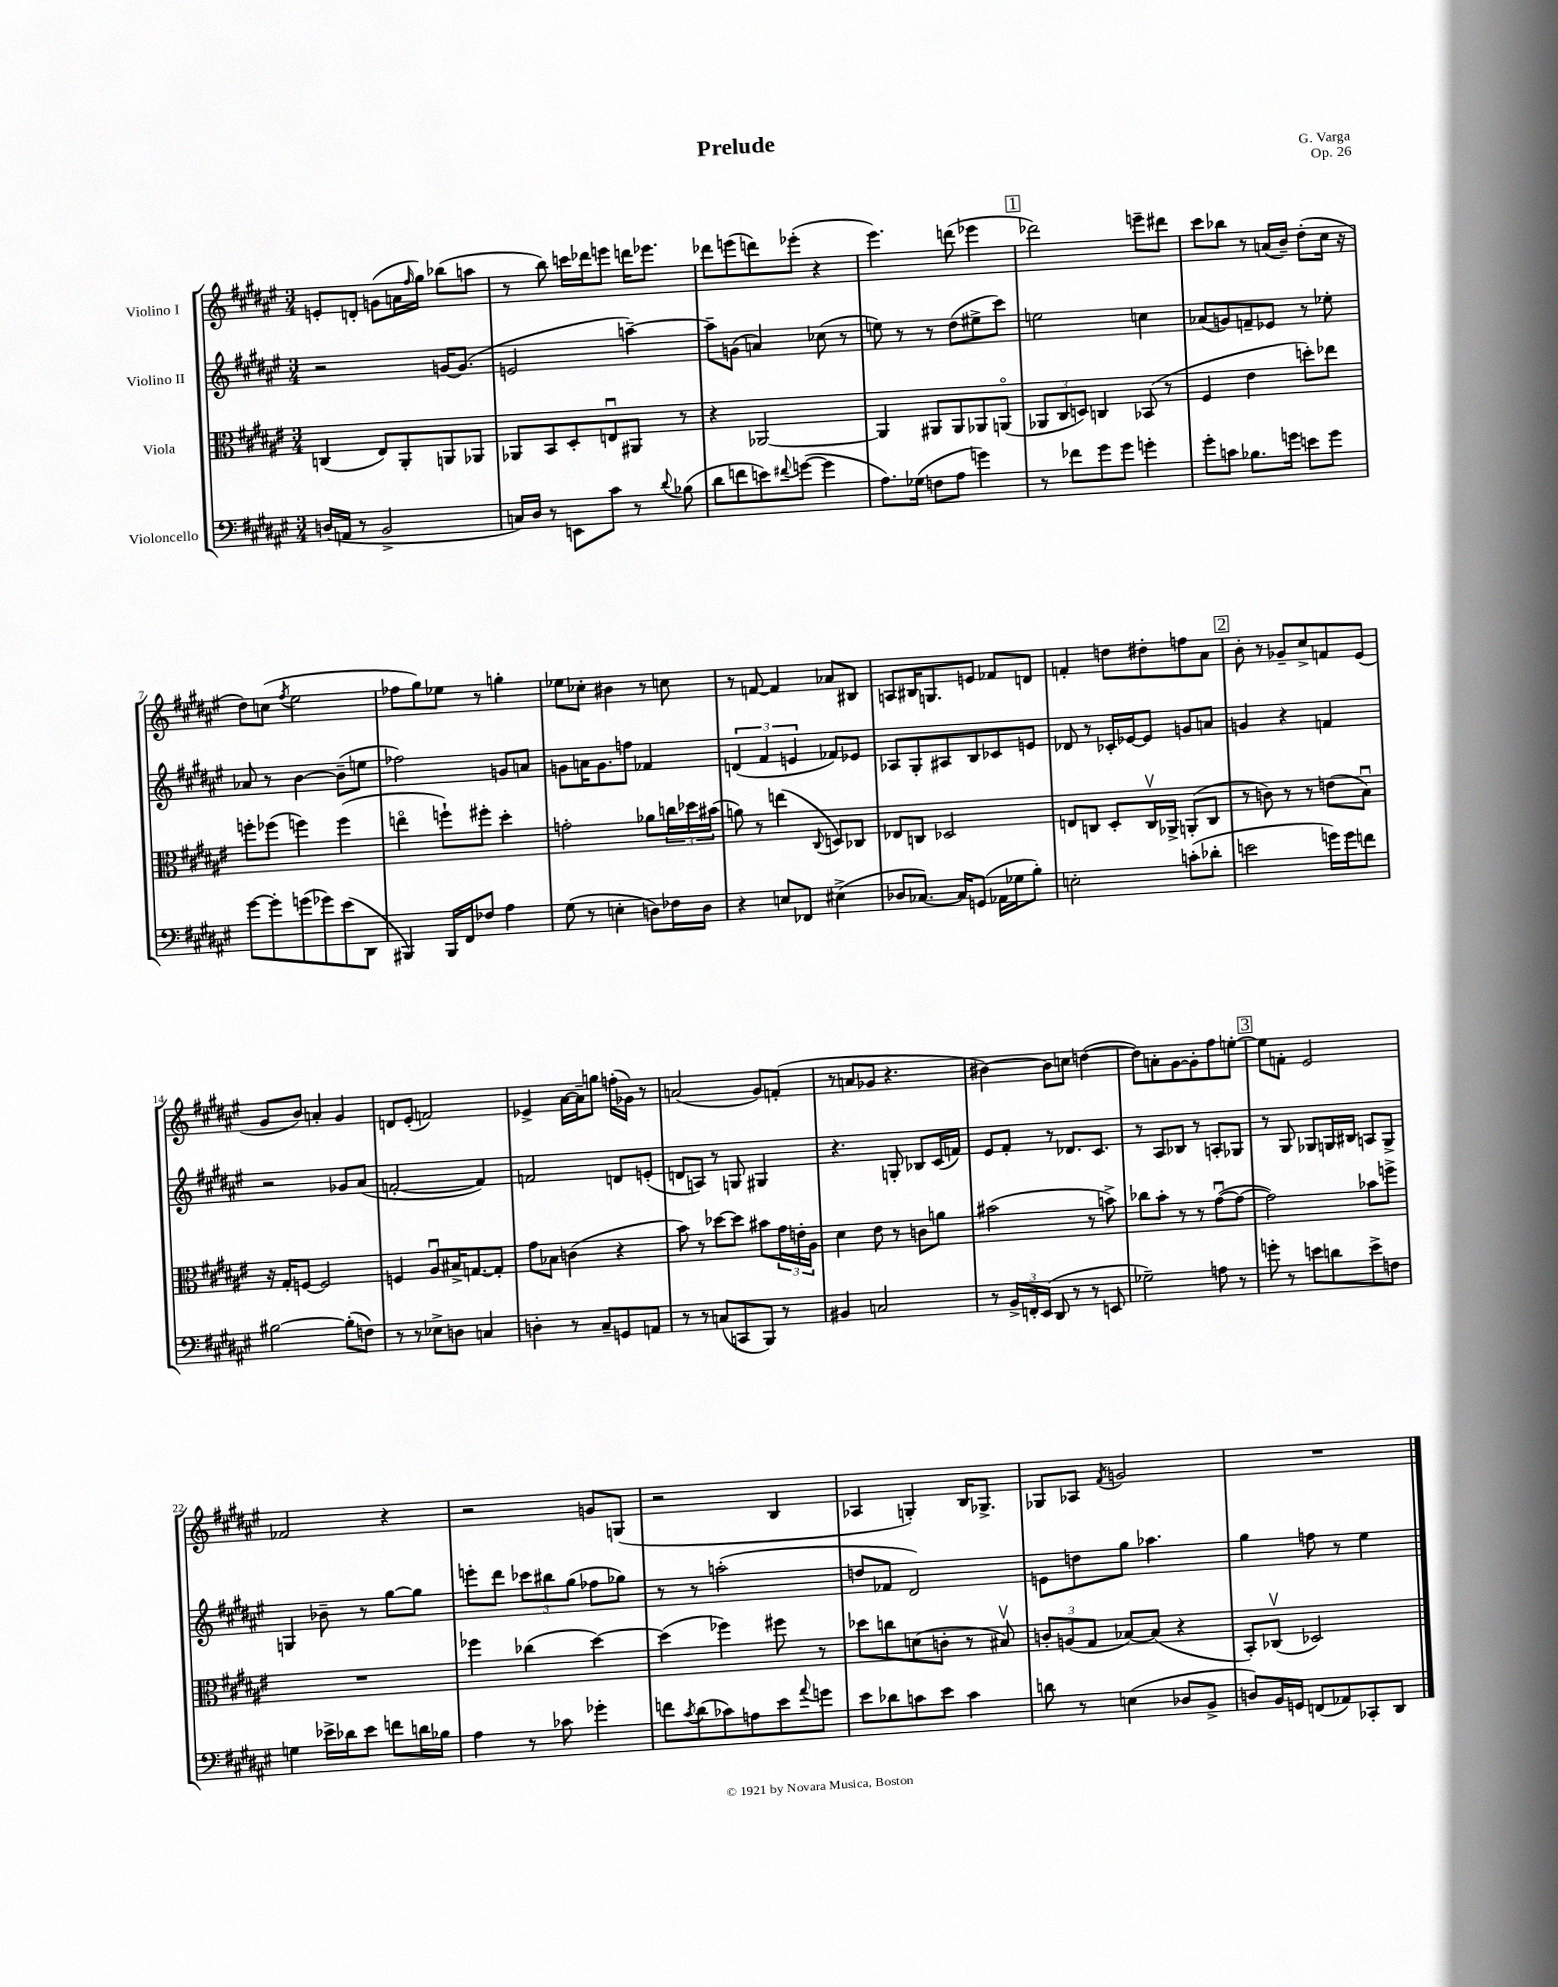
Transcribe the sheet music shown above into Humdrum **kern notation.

**kern	**kern	**kern	**kern
*staff4	*staff3	*staff2	*staff1
*clefF4	*clefC3	*clefG2	*clefG2
*k[f#c#g#d#a#e#]	*k[f#c#g#d#a#e#]	*k[f#c#g#d#a#e#]	*k[f#c#g#d#a#e#]
*M3/4	*M3/4	*M3/4	*M3/4
(16D/LL	(4C/	2r	8e'/L
16AA/JJ	.	.	.
8r	.	.	8d'/J
2BB^/	8E#/L)	.	(8g\L
.	8AA#'/	.	16a\L
.	.	.	16qqff#/
.	.	.	16gg#\JJ)
.	8AA/	[16g/LK	(8bb-\L
.	.	(8.g/]J	.
.	8AA-/J	.	8aa\J
=	=	=	=
16C/LL)	8AA-/L	2e/	8r
16D#/JJ	.	.	.
8r	8BB/	.	8bb\)
8EE\L	8D#'/	.	16ccc\LL
.	.	.	16ddd-\J
8c#\J	8Eu/	.	8eee\J
8r	8AA#/J	[4aa~\)	16ddd\LK
.	.	.	8.eee-\J
8qqd#/	.	.	.
(8B-\	8r	.	.
=	=	=	=
8d#\L	4r	8aa~\]L	8ddd-\L
8f\	.	(8g\J	(8eee\
8e\)	[2AA-/	4a/)	8ddd\)
8qqf#/	.	.	.
([8g\J	.	.	(8eee-'\J
4g\]	.	(8cc-\	4r
.	.	8r	.
=	=	=	=
8.A#\L)	4AA-/]	8ee\)	4.eee#\)
.	.	8r	.
(16G-\Jk	.	.	.
8F\L	8AA#/L	8r	.
8A#\J	8AA#/	(8dd#\L	(8ddd\
4g\)	8AA-/	8ee#^\	4eee-\
.	(8AAo/J	8ccc#\J)	.
=	=	=	=
8r	12AA-/L	2ee\	2ddd-\)
.	12C#/	.	.
8f-\L	.	.	.
.	12D/J)	.	.
8g#\	4C/	.	.
8g#\J	.	.	.
4g'\	(8BB-/	4cc\	8eee~\L
.	8r	.	8ddd#\J
=	=	=	=
8g#'\L	4F#/	(8a-/L	8ccc#\L
8c\J	.	8g/)	8bb-\J
8.B-\L	4e#\	8f~/	8r
.	.	8e-/J	(16a/LL
16g\Jk	.	.	16b~/JJ)
8e\L	8dd'\L)	8r	(8dd#'\L
8g\J	8ee-\J	8ee-'\	16cc#\Jk
.	.	.	16r
=	=	=	=
[8g#\L	8ff'\L	8a-/	8dd#\L)
8g#'\]	(8ff-\J	8r	(8cc\J
.	.	.	8qff#/
(8g\	4ff\)	[4b\	2ee#\
8g-\)	.	.	.
(8e#\	(4ff\	(8b~\]L	.
8DD#\J	.	8ee\J	.
=	=	=	=
4BBB#/)	4eeo\	2ff-\)	8ff-\L
.	.	.	8gg#\)
16BBB#/LL	8ff`\L)	.	8ee-\J
16FF#/J	.	.	.
8F-/J	8ff#'\J	.	8r
4A#\	4dd#'\	8g/L	4gg'\
.	.	8a/J	.
=	=	=	=
(8G#\	2g'\	8g\L	8ee-\L
8r	.	16a\K	8cc-'\J
.	.	8.g\	.
4E'\	.	.	4b#\
.	.	8ff\J	.
8D\L)	8a-\L	4f-/	8r
16F-\L	24cc\L	.	8cc\
.	24dd-\	.	.
16D\JJ	.	.	.
.	(24b#\JJ	.	.
=	=	=	=
4r	8a\)	(6d/	8r
.	8r	.	[8f/
.	.	6f#/	.
8E/L	(4ee\	.	4f/]
.	.	6e/	.
8FF-/J	.	.	.
.	8qqC#/	.	.
(4E#^\	8D/L)	8f-/L)	8a-/L
.	8C-/J	8e-/J	8B#/J
=	=	=	=
8D-/L	8E-/L	8A-/L	8A/L
[8.C-/J)	8C/J	8G#'/	16B#/K
.	.	.	8.G/
.	2D-/	8A#/	.
16C-/]LK	.	.	.
(8GG/J	.	8B/	8e/J
16AA-\LL	.	8c-/	8f-/L
16G-\J	.	.	.
8B'\J)	.	8e/J	8d/J
=	=	=	=
2E'\	8E/L	8d-/	4f'/
.	8C/J	8r	.
.	8D#'/L	16c-'/LL	8dd\L
.	.	[16e-/J	.
.	16Cv/L	8e-/]J	8dd#'\
.	16AA-^/JJ	.	.
(8c'\L	(8AA'/L	8g/L	8ff\
8d-'\J	8C/J	8a/J	8a#\J
=	=	=	=
2e\	8r	4g/	8b'\
.	8c\)	.	8r
.	8r	4r	8g-~/L
.	8r	.	8cc#^/
16g\LL)	(8e\L	4f/	8f/
16g\J	.	.	.
8f\J	8Bu\J)	.	(8e#/J
=	=	=	=
[2B#\	16r	2r	8g#/L
.	16G#'/LK	.	.
.	[8F/J	.	8b/J)
.	2F/]	.	4a'/
(8B#'\]L	.	8g-/L	4g#/
8F\J)	.	(8a#/J	.
=	=	=	=
8r	4F/	[2f'/	8d/L
8r	.	.	(8e#'/J
8E-^\L	8A#u/L	.	2f/)
8D\J	16B#^/K	.	.
.	[8.G/	.	.
4C/	.	4f/])	.
.	8G'/]J	.	.
=	=	=	=
4D'\	8g#\L	2f/	4e-^/
.	8B-\J	.	.
8r	(4c\	.	[16a#\LL
.	.	.	16a#~\]J
8C#~/L	.	.	8gg\J
8GG/	4r	8d/L	(16ff'\LL
.	.	.	16g-\JJ)
8AA/J	.	(8e'/J	8r
=	=	=	=
8r	8b\)	8d/L	(2a/
8r	8r	8A/J)	.
(8C/L	[8dd-\L	8r	.
8CC/	8dd-\]J	8G/	.
8BBB/J)	8b#\L	4G#/	8g#/L)
8r	24g#\L	.	(8f'/J
.	24e'\	.	.
.	24A#\JJ	.	.
=	=	=	=
4BB#/	4d#\	4.r	8r
.	.	.	8a/L
2C/	8e#\	.	8g-/J
.	8r	8G'/	4.r
.	8c\L	8B-/L	.
.	8a\J	(16c#/L	.
.	.	16f/JJ)	.
=	=	=	=
8r	(2b#\	8e#/L	[4b#\)
24BB^/LL	.	8f#'/J	.
24FF'/	.	.	.
(24EE#/JJ	.	.	.
8DD#/	.	8r	8b#\]L
8r	.	8.d-/L	8cc\J
8r	8r	.	([4dd\
.	.	8.c#/J	.
8EE/	8b^\)	.	.
=	=	=	=
2G-~\)	8cc-\L	8r	8dd\]L)
.	8b'\J	8A#/L	8a'\
.	8r	8B-/J	[8g#\
.	8r	8r	8g#'\]
8A\	([8g#u\L	8A'/L	8ff#\
8r	8g#\_J	8G-/J	[8ee'\J
=	=	=	=
8g'\	2g#\])	8r	8ee\]L
8r	.	8G#/	8f'\J
8e\L	.	8G-/L	2e#/
8d\	.	16G/L	.
.	.	16B#/JJ	.
8e^\	8b-\L	8A/L	.
8F\J	8ff^\J	8G^/J	.
=	=	=	=
4G\	2.r	4G/	2f-/
16e-^\LL	.	8b-~\	.
16d-\J	.	.	.
8e-\J	.	8r	.
8f\L	.	[8gg#\L	4r
16d\L	.	8gg#\]J	.
16B-\JJ	.	.	.
=	=	=	=
4A#\	4ff-\	8eee'\L	2r
.	.	8ddd#\J	.
8r	(4cc-\	12ccc-\L	.
.	.	12bb#\	.
8c-\	.	.	.
.	.	(12gg#\J	.
4g-'\	[4dd#\)	8ff-\L	8g/L
.	.	8gg-\J)	(8G/J
=	=	=	=
8f\L	(4dd#\]	8r	2r
8qc#/	.	.	.
(8d#\	.	8r	.
8c-\)	4ff-\)	(2aa'\	.
8A\	.	.	.
8e#\	8ff#\	.	4B/
8qqa#/	.	.	.
8g\J	8r	.	.
=	=	=	=
8e#\L	8dd-\L	8dd/L	4A-/
8d-\	8cc\	8f-/J	.
8c\	(8d\	2d#/)	4G'/)
8e#\J	8c'\J	.	.
4c\	8r	.	16B/LK
.	.	.	8.G-^/J
.	8B#v/)	.	.
=	=	=	=
8d\	12c'/L	8e\L	8G-/L
.	(12A/	.	.
8r	.	8dd\	8A-/J
.	12G#/J	.	.
.	.	.	8qf#/
(4E\	[8B-/L)	8gg#\J	2g/
.	(8B-/]J	4.aa-\	.
8D-/L	4r	.	.
8BB^/J	.	.	.
=	=	=	=
8D/L)	8BB'/L)	4gg#\	2.r
16BB/L	(8C-v/J	.	.
16GG/JJ	.	.	.
(8FF/L	2D-/)	8ff\	.
8AA-/)	.	8r	.
8CC-'/	.	4ee#\	.
8DD#/J	.	.	.
==	==	==	==
*-	*-	*-	*-
